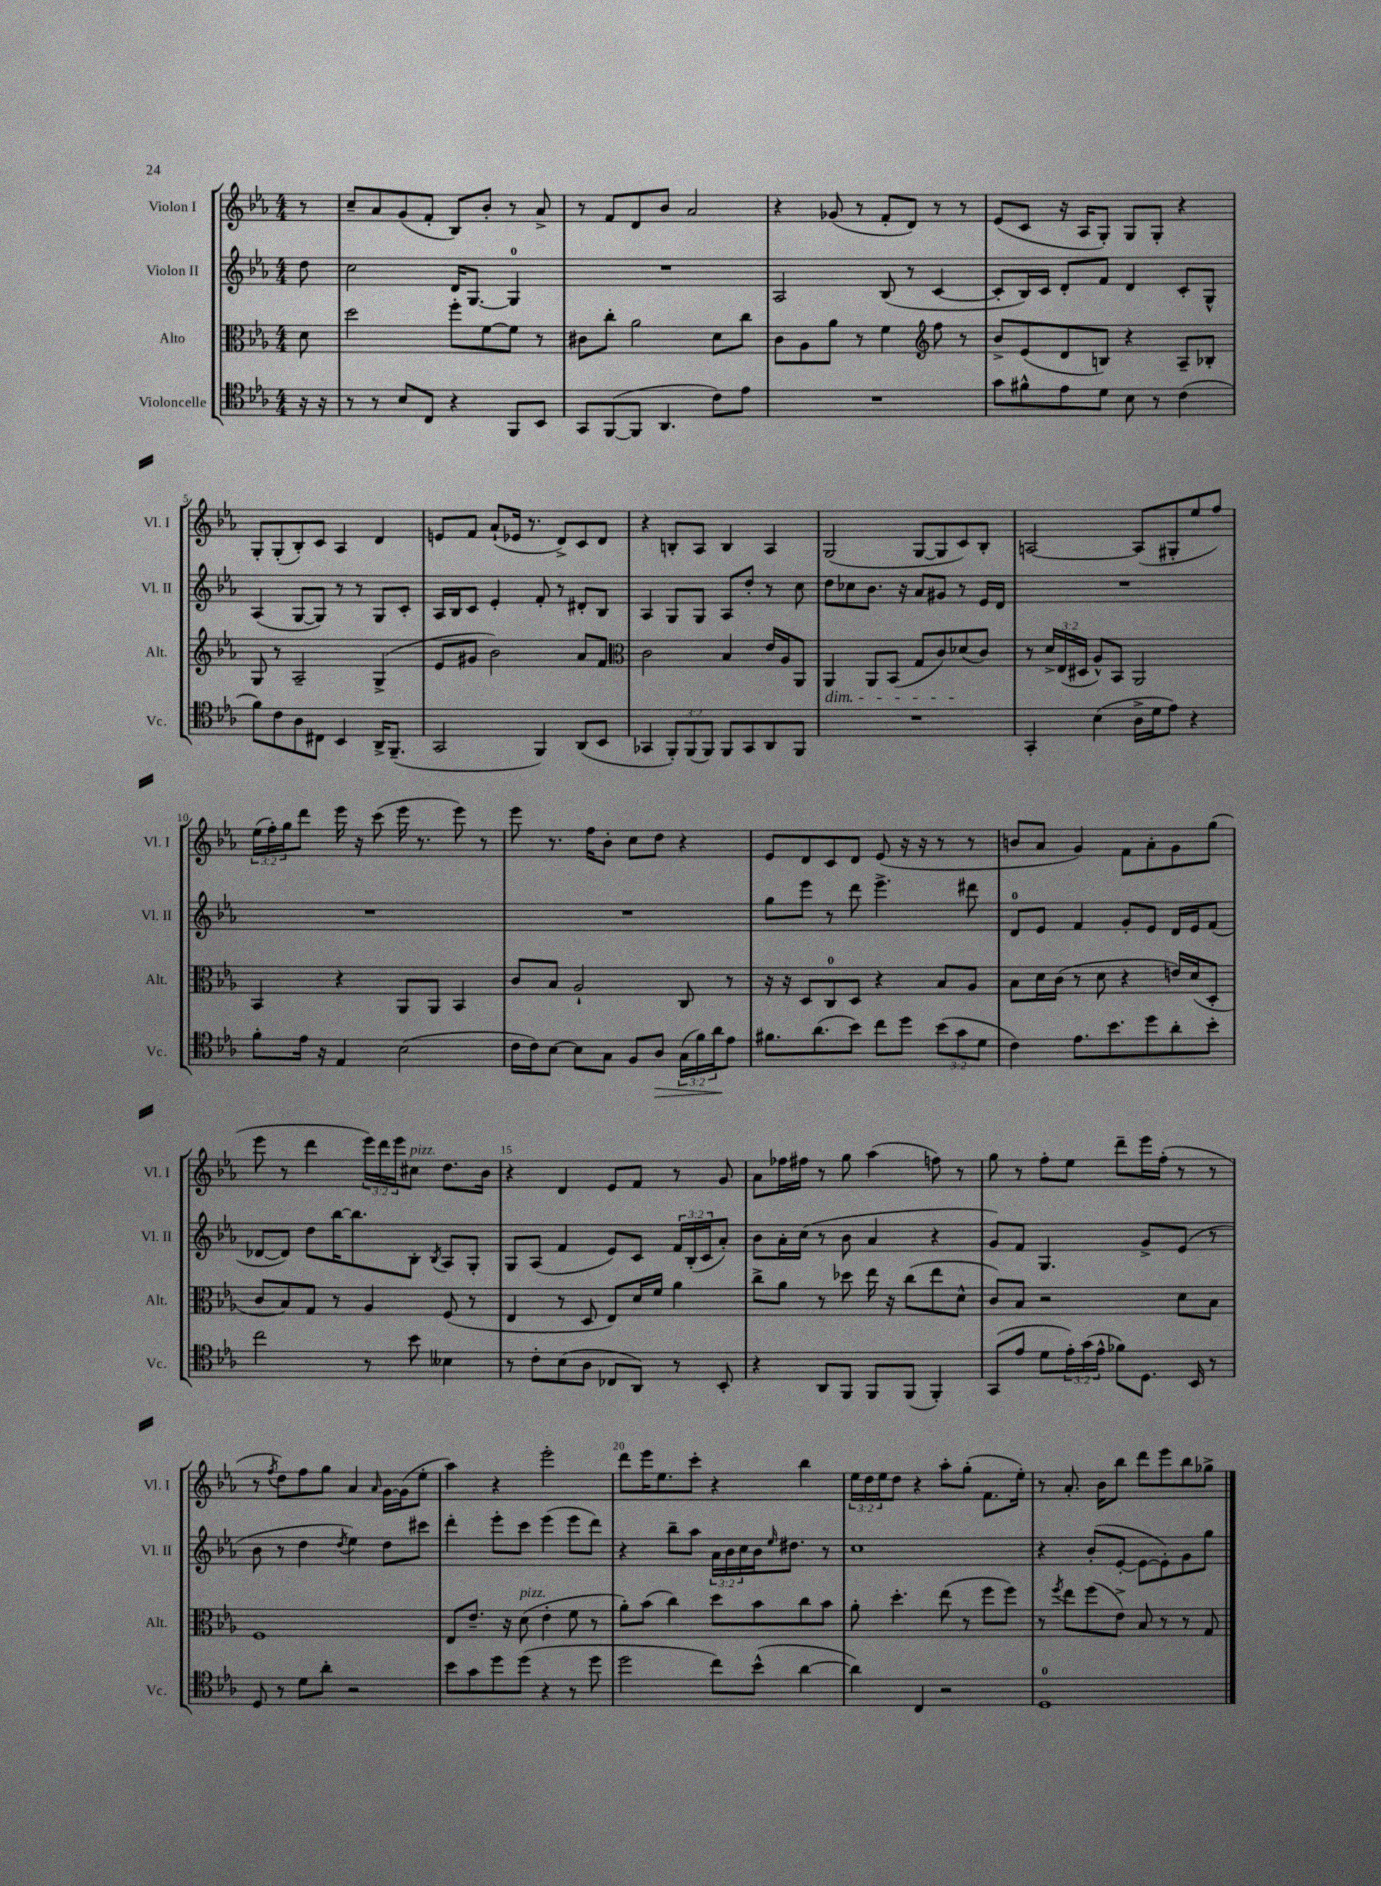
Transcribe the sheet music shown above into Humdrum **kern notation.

**kern	**kern	**kern	**kern
*staff4	*staff3	*staff2	*staff1
*clefC4	*clefC3	*clefG2	*clefG2
*k[b-e-a-]	*k[b-e-a-]	*k[b-e-a-]	*k[b-e-a-]
*M4/4	*M4/4	*M4/4	*M4/4
16r	8d\	8dd\	8r
16r	.	.	.
=	=	=	=
8r	2dd\	2cc\	8cc~/L
8r	.	.	8a-/
8B-/L	.	.	(8g/
8C/J	.	.	8f'/J
4r	8ff'\L	16d/LK	8B-/L)
.	.	[8.G/J	.
.	[8f\	.	8b-'/J
8FF/L	8f\]J	4G/]	8r
8BB-/J	8r	.	8a-^/
=	=	=	=
8GG/L	8c#\L	1r	8r
([8FF/	8cc'\J	.	8f/L
8FF/]J	2a-\	.	8d/
4.AA-/	.	.	8b-/J
.	.	.	2a-/
8c\L)	8d\L	.	.
8e-\J	8cc\J	.	.
=	=	=	=
1r	8c\L	2A-/	4r
.	8A-\	.	.
.	8a-\J	.	(8g-/
.	8r	.	8r
.	4f\	(8B-/	8f'/L
.	.	8r	8d/J)
*	*clefG2	*	*
.	8ff\	[4c/	8r
.	8r	.	8r
=	=	=	=
8g\L	8b-^/L	8c'/]L	(8e-/L
8f#^^\	(8e-/	16B-/L)	8c/J
.	.	16c/JJ	.
8e-\	8d/	8d'/L	16r
.	.	.	16A-/LK
8d\J	8B/J)	8f/J	8G'/J)
8B-\	4r	4d/	8G/L
8r	.	.	8G'/J
(4c\	8A-~/L	8c'/L	4r
.	8B-'/J	8G^^/J	.
=	=	=	=
8f\L)	8G/	(4A-/	8G'/L
8c\	8r	.	(8G'/
8A-\	2A-~/	[8G/L	8B-'/)
8C#\J	.	8G/]J)	8c/J
4BB-/	.	8r	4A-/
.	.	8r	.
16AA-^/LK	(4G^/	8G/L	4d/
(8.FF~/J	.	.	.
.	.	8c'/J	.
=	=	=	=
2GG/	8e-/L	16A-/LL	8e/L
.	.	16B-/J	.
.	8g#/J	8c/J	8f/J
.	2b-\)	4e-'/	(8a-`/L
.	.	.	16e-/Jk
.	.	.	8.r
4FF/)	.	8f'/	.
.	.	8r	8d^/L)
(8AA-/L	8a-/L	8d#'/L	8c/
8BB-/J	8f/J	8B-/J	8d/J
=	=	=	=
*	*clefC3	*	*
4GG-/	2c\	4A-/	4r
12FF'/L)	.	8G/L	8B'/L
(12FF/	.	.	.
.	.	8G/J	8A-/J
12FF/J)	.	.	.
8FF/L	4B-/	8A-/L	4B/
8GG-/	.	8dd'/J	.
8AA-/	16e-/LL	8r	4A-/
.	16A-/J	.	.
8FF/J	8AA-/J	8cc\	.
=	=	=	=
1r	4AA-/	8dd\L	(2G/
.	.	8cc-\	.
.	8AA-/L	8.b-\J	.
.	(8BB-/J	.	.
.	.	16r	.
.	8G/L	8a-/L	[8G/L
.	8c/)	8g#/J	8G/]
.	(8d-/	8r	8c/)
.	8c/J)	16e-/LL	8B-'/J
.	.	16d/JJ	.
=	=	=	=
4GG'/	8r	1r	[2A/
.	24d^/LL	.	.
.	(24E-/	.	.
.	24D#/JJ	.	.
(4B-\	8A-^^/L)	.	.
.	8BB-/J	.	.
16A-^\LL	2AA-/	.	(8A/]L
16d\J	.	.	.
8e-\J)	.	.	8G#'/
4r	.	.	8ee-/
.	.	.	8ff/J)
=	=	=	=
8f'\L	4BB-/	1r	(24ee-\LL
.	.	.	24ff'\)
.	.	.	24gg\J
16e-\Jk	.	.	8ddd\J
16r	.	.	.
4E-/	4r	.	16eee-\
.	.	.	16r
.	.	.	(8ccc\
(2B-\	8AA-/L	.	16eee-\
.	.	.	8.r
.	8AA-/J	.	.
.	4BB-/	.	8eee-\)
.	.	.	8r
=	=	=	=
16c\LL	8c/L	1r	8eee-\
16c\J)	.	.	.
[8B-\J	8B-/J	.	8.r
8B-\]L	2A-`/	.	.
.	.	.	16ff\LK
8G\J	.	.	8b-'\J
8F/L	.	.	8cc\L
8A-/J	.	.	8dd\J
(24G\LL	8C/	.	4r
24f\)	.	.	.
24a-\J	.	.	.
8e-\J	8r	.	.
=	=	=	=
8.f#\L	16r	8gg\L	8e-/L
.	16r	.	.
.	8D/L	8eee-\J	8d/
(8.a-\	.	.	.
.	8C/	8r	8c/
8b-\J)	8D/J	8ddd\	8d/J
8cc\L	4r	4.eee-^\	(8e-/
8dd\J	.	.	16r
.	.	.	16r
(12b-\L	8B-/L	.	8r
12g\	.	.	.
.	8A-/J	8ddd#\	8r
12d\J	.	.	.
=	=	=	=
4c\)	8B-\L	8d/L	8b/L
.	16d\L	8e-/J	8a-/J
.	(16c\JJ	.	.
8.e-\L	8r	4f/	4g/)
.	8d\	.	.
8.b-\	.	.	.
.	4r	8g'/L	8f\L
8dd\	.	8e-/J	8a-'\
8a-'\	16e/LL)	16d/LL	8g\
.	(16d/J	16e-/J	.
8b-'\J	8D'/J	(8f/J	(8gg\J
=	=	=	=
2cc\	8c/L	[8d-/L	8eee-\
.	8B-/)	8d-/]J)	8r
.	8G/J	8dd\L	4ddd\
.	8r	[16bb-\K	.
.	.	8.bb-\]	.
8r	4A-/	.	24eee-\LL)
.	.	.	24ddd\
.	.	.	24eee-\J
8b-\	.	8B-'\J	8cc#\J
.	.	8qB-/	.
4B--\	(8F/	8A-/L	8.dd\L
.	8r	8G'/J	.
.	.	.	16b-\Jk
=	=	=	=
8r	4E-/	8G/L	4r
8c'\L	.	(8A-/J	.
(8B-\	8r	4f/	4d/
8A-\J	8D/	.	.
8C-/L	8E-/L)	8e-/L)	8e-/L
8AA-/J)	16d/L	8c/J	8f/J
.	16f/JJ	.	.
8r	4a-\	24f/LL	8r
.	.	(24B-'/	.
.	.	24c/J	.
8BB-'/	.	8a-'/J)	8g/
=	=	=	=
4r	8cc^\L	8b-\L	8a-\L
.	8a-\J	16a-'\L	16ff-\L
.	.	(16cc\JJ	16ff#\JJ
8AA-/L	8r	8r	8r
8FF/J	8dd-\	8b-\	8gg\
8FF/L	16ee-\	4a-/	(4aa-\
.	16r	.	.
(8FF/J	(8cc\L	.	.
4FF'/)	8ee-\	4r	8ff\)
.	8d^^\J	.	8r
=	=	=	=
(8GG/L	8c/L)	8g/L)	8gg\
8e-/J	8B-/J	8f/J	8r
8d\L	2r	4.G/	8ff'\L
24e-'\L)	.	.	8ee-\J
(24g\	.	.	.
24e-^^\JJ	.	.	.
8f-\L)	.	.	8ddd~\L
8.D\J	.	8g^/L	16eee-\L
.	.	.	(16ff'\JJ
.	8d\L	(8e-/J	8r
16BB-/	.	.	.
8r	8B-\J	8r	8r
=	=	=	=
8D/	1F	8b-\	8r
.	.	.	8qff/
8r	.	8r	8dd\L)
8d\L	.	4dd\	8ff\
8a-'\J	.	.	8gg\J
.	.	8qdd/	.
2r	.	4ee-\)	4a-/
.	.	.	16qqa-/
.	.	8dd\L	[16g\LL
.	.	.	(16g\]J
.	.	8ccc#\J	8ee-'\J
=	=	=	=
8b-\L	8E-/L	4ddd'\	4aa-\)
8g\	8.e-~/J	.	.
8dd\	.	8eee-'\L	4r
.	16r	.	.
(8dd\J	(8d\	8ccc\J	.
4r	4e-'\	(4eee-\	2eee-'\
8r	8f\	8eee-\L	.
8dd\	8r	8ddd\J)	.
=	=	=	=
2dd\	8a-'\L)	4r	8ddd\L
.	(8b-\J	.	16eee-\K
.	.	.	8.ee-\
.	4cc\)	8bb-~\L	.
.	.	8aa-\J	8ccc'\J
8cc\L)	8dd\L	24a-\LL	4r
.	.	24b-\	.
.	.	24cc\	.
(8b-^^\J	8b-\	16b-\J	.
.	.	16qqee-/	.
.	.	8.dd#\J	.
[4a-\	8cc\	.	4bb-\
.	8b-\J	8r	.
=	=	=	=
4a-\])	8a-'\	1cc	24ee-\LL
.	.	.	24dd\
.	.	.	24ee-\J
.	4.dd'\	.	8dd\J
4C/	.	.	4r
2r	(8ee-\	.	8aa-'\L
.	8r	.	(8gg'\J
.	8ff\L	.	8.f\L
.	8ff\J)	.	.
.	.	.	16ee-'\Jk)
=	=	=	=
1D	8r	4r	8r
.	8qff/	.	.
.	8ee-\L	.	8.a-'/
.	(8ff\	(8b-'/L	.
.	.	.	16b-\LK
.	8e-^\J)	[8e-'/J	8bb-\J
.	8B-/	8e-\_L	8ddd\L
.	8r	8e-'\])	8eee-\
.	8r	8g\	8bb-\
.	8G/	8gg\J	8gg-^\J
==	==	==	==
*-	*-	*-	*-
